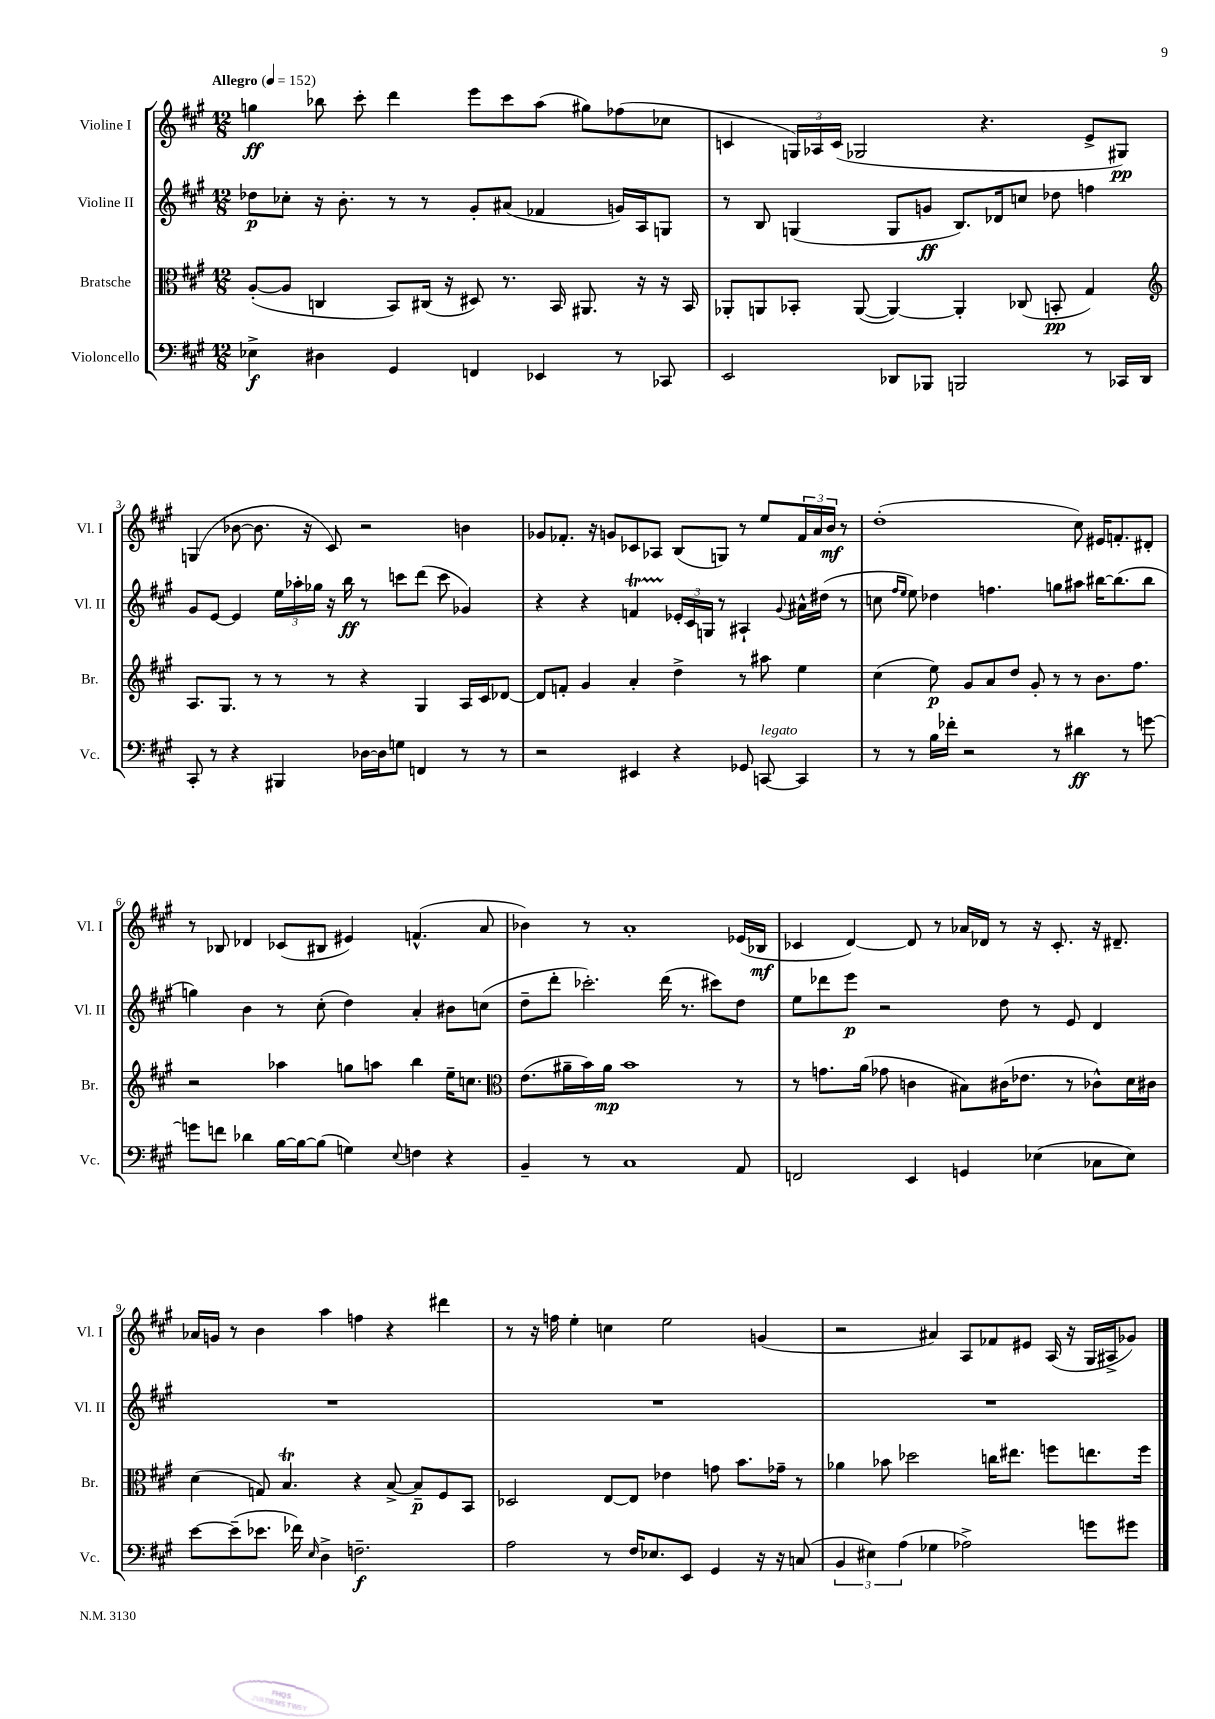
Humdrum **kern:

**kern	**kern	**kern	**kern
*staff4	*staff3	*staff2	*staff1
*clefF4	*clefC3	*clefG2	*clefG2
*k[f#c#g#]	*k[f#c#g#]	*k[f#c#g#]	*k[f#c#g#]
*M12/8	*M12/8	*M12/8	*M12/8
*MM152	*MM152	*MM152	*MM152
4E-^	([8A'	8dd-	4gg
.	8A]	8cc-'	.
4D#	4C	16r	8bb-
.	.	8.b'	.
.	.	.	8ccc#'
4GG#	8BB)	8r	4ddd
.	(16C#	8r	.
.	16r	.	.
4FF	8D#)	8g#'	8eee
.	8.r	(8a#	8ccc#
4EE-	.	4f-	(8aa
.	16BB	.	.
.	8.AA#	.	8gg#)
8r	.	16g)	(8ff-
.	16r	16A	.
8CC-	16r	8G	8cc-
.	16BB	.	.
=	=	=	=
2EE	8AA-'	8r	4c
.	8AA	8B	.
.	8BB-'	(4G	24G)
.	.	.	24A-
.	.	.	(24c
.	([8AA	.	2G-
8DD-	4AA_)	8G	.
8BBB-	.	8g	.
2BBB	4AA']	8.B)	.
.	.	.	4.r
.	.	16d-	.
.	(8C-	8cc	.
.	8BB'	8dd-	.
8r	4G#)	4ff	8e^
16CC-	.	.	8G#)
16DD-	.	.	.
=	=	=	=
*	*clefG2	*	*
8CC#'	8.A	8g#	(4G
8r	.	[8e	.
.	8.G#	.	.
4r	.	4e]	[8b-
.	8r	.	8.b-]
4BBB#	8r	24ee	.
.	.	24aa-'	.
.	.	.	16r
.	.	24gg-	.
.	8r	16r	8c#)
.	.	16bb	.
[16D-	4r	8r	2r
16D-]	.	.	.
8G	.	8ccc	.
4FF	4G#	(8ddd	.
.	.	8ccc	.
8r	16A	4g-)	4b
.	16c#	.	.
8r	[8d-	.	.
=	=	=	=
2r	8d-]	4r	8g-
.	8f'	.	8.f-'
.	4g#	4r	.
.	.	.	16r
.	.	.	8g
4EE#	4a'	4f	8c-
.	.	.	8A-
4r	4dd^	24e-'	(8B
.	.	24c#	.
.	.	24G	.
.	.	8r	8G)
8GG-	8r	4A#`	8r
[8CC	8aa#	.	8ee
.	.	8qqg#	.
4CC]	4ee	16a#^^	24f-
.	.	.	24a
.	.	(16dd#	.
.	.	.	24b
.	.	8r	8r
=	=	=	=
8r	(4cc#	8cc	(1dd'
.	.	16qqff#	.
.	.	16qqee	.
8r	.	8ee)	.
16B	8ee)	4dd-	.
16f-'	.	.	.
2r	8g#	.	.
.	8a	4.ff	.
.	8dd	.	.
.	8g#'	.	.
8r	8r	8gg	.
4d#	8r	8aa#	8cc#)
.	8.b	[16bb#	16e#
.	.	(8.bb#]	8.f'
8r	.	.	.
.	8.ff#	.	.
[8g	.	8bb#	8d#'
=	=	=	=
8g]	2r	4gg)	8r
8f	.	.	8B-
4d-	.	4b	4d-
[16B	4aa-	8r	(8c-
16B_	.	.	.
(8B]	.	(8cc#'	8B#
4G)	8gg	4dd)	4e#)
.	8aa	.	.
8qqE	.	.	.
4F	4bb	4a'	(4.f^^
4r	16ee~	8b#	.
.	8.cc	.	.
.	.	(8cc	8a
=	=	=	=
*	*clefC3	*	*
4BB~	(8.e	8dd~	4b-)
.	.	8ddd'	.
.	16a#~	.	.
8r	16b)	2.ccc-')	8r
.	16a#	.	.
1C#	1b	.	1a'
.	.	(16ddd	.
.	.	8.r	.
.	.	8ccc#)	.
8AA	8r	8dd	(16e-
.	.	.	16B-
=	=	=	=
2FF	8r	8ee	4c-
.	8.g	8ddd-	.
.	.	8eee	[4d)
.	(16a	.	.
.	8g-	2r	.
4EE	4c	.	8d]
.	.	.	8r
4GG	8B#)	.	16a-
.	.	.	16d-
.	(16c#	8dd	8r
.	8.e-	.	.
(4E-	.	8r	16r
.	.	.	8.c-'
.	8r	8e	.
8C-	8c-^^)	4d	16r
.	.	.	8.d#~
8E-)	16d	.	.
.	16c#	.	.
=	=	=	=
[8e	(4d	1.r	16a-
.	.	.	16g
(8e~]	.	.	8r
8.e-	8G)	.	4b
.	4.B	.	.
16f-)	.	.	.
16qqE	.	.	.
4D^	.	.	4aa
2.F~	4r	.	4ff
.	[8B^	.	4r
.	8B~]	.	.
.	8F#	.	4ddd#
.	8BB	.	.
=	=	=	=
2A	2D-	1.r	8r
.	.	.	16r
.	.	.	16ff
.	.	.	4ee'
8r	[8E	.	4cc
16F#	8E]	.	.
8.E-	.	.	.
.	4e-	.	2ee
8EE	.	.	.
4GG#	8g	.	.
.	8.b	.	.
16r	.	.	(4g
16r	16g-~	.	.
(8C	8r	.	.
=	=	=	=
6BB	4a-	1.r	2r
6E#)	.	.	.
.	8b-	.	.
(6A	.	.	.
.	2dd-	.	.
4G-	.	.	4a#)
2A-^)	.	.	8A
.	16cc	.	8f-
.	8.ee#	.	.
.	.	.	8e#
.	8ff	.	(16A
.	.	.	16r
8g	8.ee	.	16G#
.	.	.	16A#^
8g#	.	.	8g-)
.	16ff	.	.
==	==	==	==
*-	*-	*-	*-
